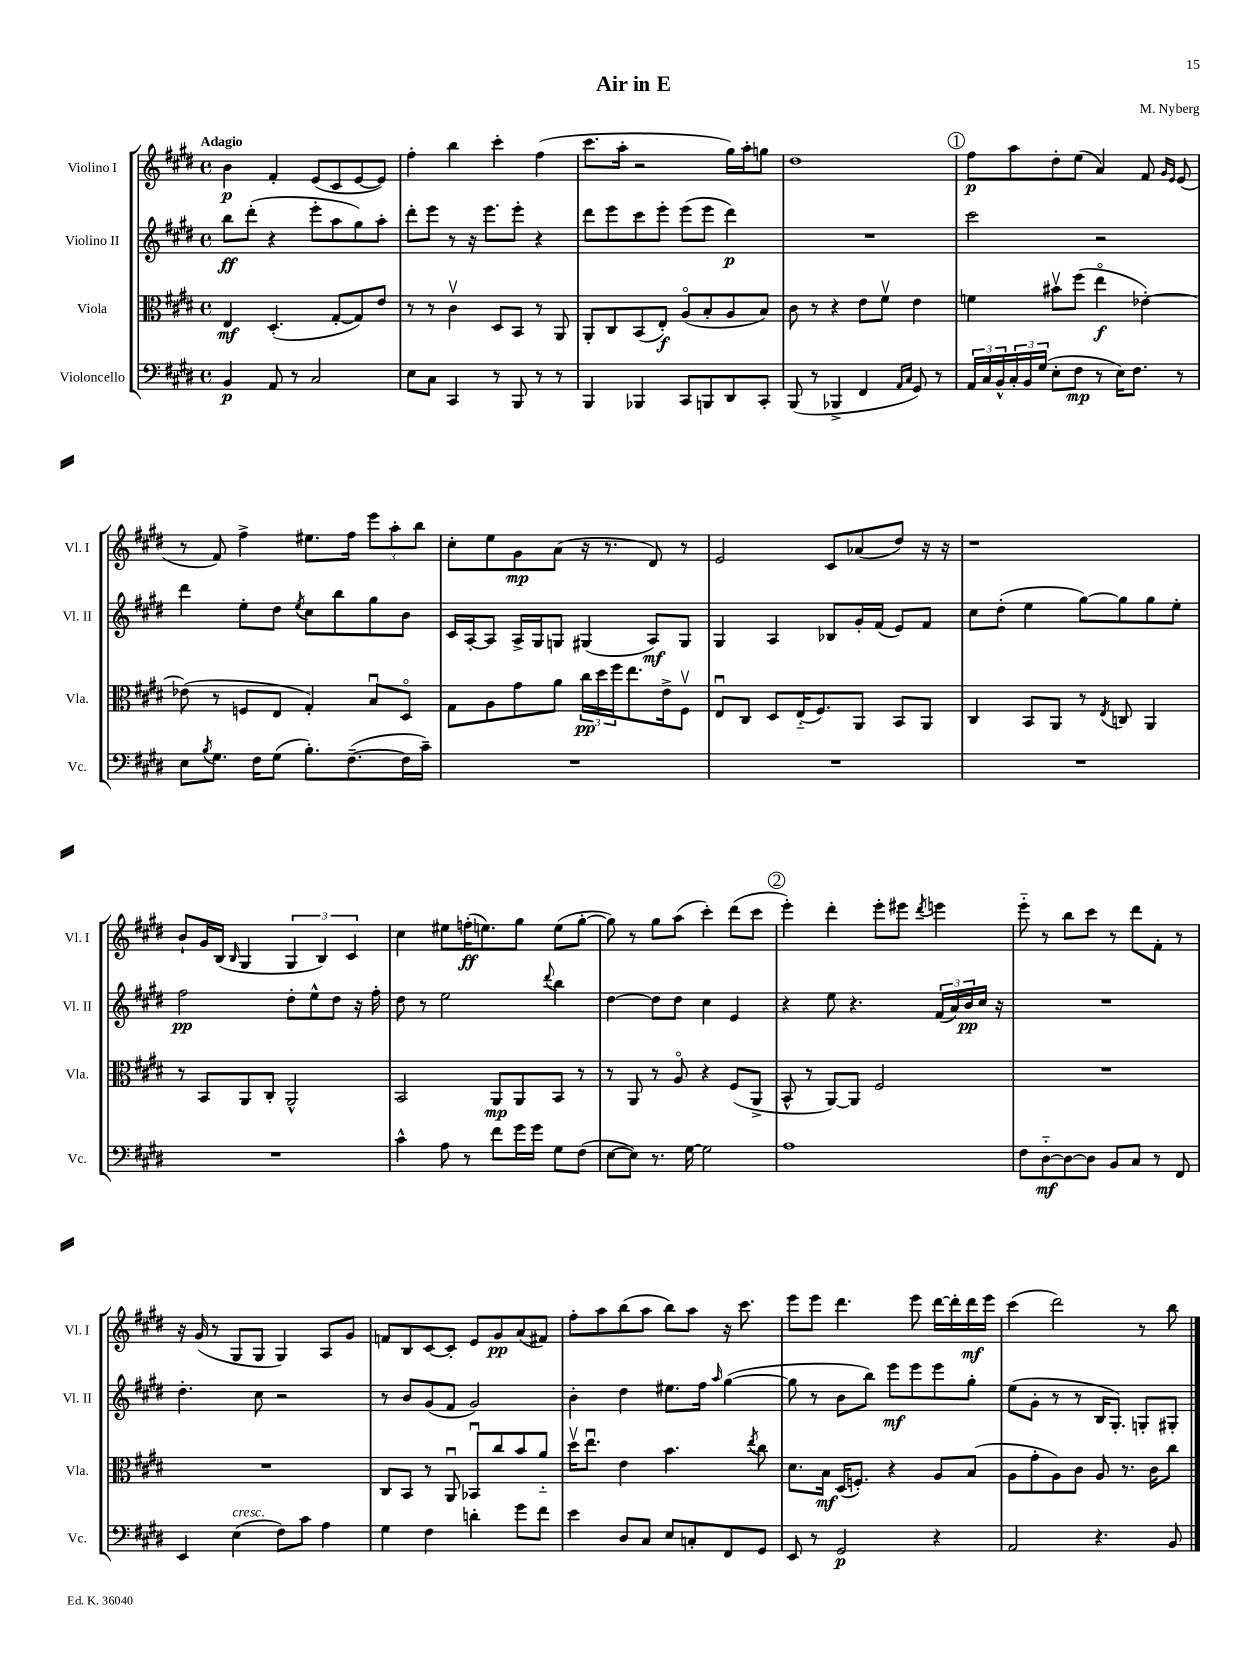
\header { title = "Air in E" composer = "M. Nyberg" }
<<
\new StaffGroup <<
\new Staff = "s0" \with { instrumentName = "Violino I" shortInstrumentName = "Vl. I" } {
    \clef treble \key e \major \defaultTimeSignature \time 4/4 \tempo "Adagio"
    b'4\p fis'4-. e'8( cis'8 e'8~ e'8) |
    fis''4-. b''4 cis'''4-. fis''4( |
    cis'''8. a''16-. r2 gis''16) a''16-. g''8 |
    dis''1 |
    \mark \markup { \circle "1" } fis''8\p a''8 dis''8-. e''8( a'4) fis'8 \grace { gis'16 e'16 } e'8( |
    r8 fis'8) fis''4-> eis''8. fis''16 \tuplet 3/2 { e'''8 a''8-. b''8 } |
    cis''8-. e''8 gis'8\mp a'8( r16 r8. dis'8) r8 |
    e'2 cis'8 aes'8( dis''8) r16 r16 |
    r1 |
    b'8-! gis'16 b16( \grace { b16 } gis4 \tuplet 3/2 { gis4 b4) cis'4 } |
    cis''4 eis''8 f''16-.\ff( e''8.) gis''8 e''8( gis''8~-. |
    gis''8) r8 gis''8 a''8( cis'''4-.) dis'''8( cis'''8 |
    \mark \markup { \circle "2" } e'''4-.) dis'''4-. e'''8-. eis'''8 \acciaccatura { dis'''8 } e'''4 |
    e'''8-_ r8 b''8 cis'''8 r8 dis'''8 fis'8-. r8 |
    r16 gis'16( r8 gis8 gis8 gis4) a8 gis'8 |
    f'8 b8 cis'8~ cis'8-. e'8 gis'8\pp a'8( fis'8) |
    fis''8-. a''8 b''8( a''8 b''8) a''8 r16 cis'''8. |
    e'''8 e'''8 dis'''4. e'''8 dis'''16~ dis'''16-. dis'''16\mf e'''16 |
    cis'''4( dis'''2) r8 b''8 \bar "|." |
}
\new Staff = "s1" \with { instrumentName = "Violino II" shortInstrumentName = "Vl. II" } {
    \clef treble \key e \major \defaultTimeSignature \time 4/4
    b''8\ff dis'''8-.( r4 e'''8-. a''8 gis''8) a''8-. |
    dis'''8-. e'''8 r8 r16 e'''8. e'''8-. r4 |
    dis'''8 e'''8 cis'''8 e'''8-. e'''8( e'''8 dis'''4\p) |
    R1 |
    \mark \markup { \circle "1" } cis'''2 r2 |
    dis'''4 e''8-. dis''8 \acciaccatura { e''8 } cis''8 b''8 gis''8 b'8 |
    cis'16 a16~-. a8 a16-> gis16 g8 gis4( a8\mf) gis8 |
    gis4 a4 bes8 gis'16-. fis'16( e'8) fis'8 |
    cis''8 dis''8-.( e''4 gis''8~) gis''8 gis''8 e''8-. |
    fis''2\pp dis''8-. e''8-^ dis''8 r16 fis''16-. |
    dis''8 r8 e''2 \appoggiatura { dis'''8 } b''4 |
    dis''4~ dis''8 dis''8 cis''4 e'4 |
    \mark \markup { \circle "2" } r4 e''8 r4. \tuplet 3/2 { fis'16( a'16) b'16\pp } cis''16 r16 |
    R1 |
    dis''4.-. cis''8 r2 |
    r8 b'8 gis'8( fis'8 gis'2) |
    b'4-. dis''4 eis''8. fis''16 \grace { a''16 } gis''4~( |
    gis''8 r8 b'8 b''8) e'''8\mf e'''8 e'''8 gis''8-. |
    e''8( gis'8-. r8 r8 b16 gis8.-.) g8-. gis8-. \bar "|." |
}
\new Staff = "s2" \with { instrumentName = "Viola" shortInstrumentName = "Vla." } {
    \clef alto \key e \major \defaultTimeSignature \time 4/4
    e4\mf dis4.-.( gis8~-. gis8) e'8 |
    r8 r8 cis'4\upbow dis8 b,8 r8 a,8 |
    a,8-. cis8 b,8( e8-.\f) a8\flageolet( b8-. a8 b8) |
    cis'8 r8 r4 e'8 fis'8\upbow e'4 |
    \mark \markup { \circle "1" } f'4 bis'8\upbow fis''8( e''4\flageolet\f ees'4~-.) |
    ees'8( r8 f8 e8 gis4-.) b8\downbow dis8\flageolet |
    gis8 a8 gis'8 a'8 \tuplet 3/2 { cis''16\pp dis''16 fis''16 } e''8. e'16-> fis8\upbow |
    e8\downbow cis8 dis8 e16-_( fis8.) a,8 b,8 a,8 |
    cis4 b,8 a,8 r8 \acciaccatura { e8 } c8 a,4 |
    r8 b,8 a,8 cis8-. a,2-^ |
    b,2 a,8\mp a,8 b,8 r8 |
    r8 a,8 r8 a8\flageolet r4 fis8( a,8-> |
    \mark \markup { \circle "2" } b,8-^ r8 a,8~) a,8 fis2 |
    R1 |
    R1 |
    cis8 b,8 r8 a,8\downbow bes,8\downbow cis''8 b'8 a'8-_ |
    dis''16\upbow e''8.\downbow e'4 b'4. \acciaccatura { e''8 } cis''8 |
    dis'8. b16\mf dis16( f8.-.) r4 a8 b8( |
    a8 gis'8-. a8) cis'8 a8 r8. cis'16 cis''8 \bar "|." |
}
\new Staff = "s3" \with { instrumentName = "Violoncello" shortInstrumentName = "Vc." } {
    \clef bass \key e \major \defaultTimeSignature \time 4/4
    b,4\p a,8 r8 cis2 |
    e8 cis8 cis,4 r8 b,,8 r8 r8 |
    b,,4 bes,,4 cis,8 b,,8 dis,8 cis,8-. |
    b,,8( r8 bes,,4-> fis,4 \grace { a,16 cis16 } gis,8) r8 |
    \mark \markup { \circle "1" } \tuplet 3/2 { a,16 cis16 b,16-^ } \tuplet 3/2 { cis16-. b,16 gis16( } e8-. fis8\mp r8 e16) fis8. r8 |
    e8 \acciaccatura { b8 } gis8. fis16 gis8( b8.-.) fis8.~--( fis16 cis'16--) |
    R1 |
    R1 |
    R1 |
    R1 |
    cis'4-^ a8 r8 fis'8 gis'16 gis'16 gis8 fis8( |
    e8~ e8) r8. gis16~ gis2 |
    \mark \markup { \circle "2" } a1 |
    fis8 dis8~-_\mf dis8~ dis8 b,8 cis8 r8 fis,8 |
    e,4 e4^\markup { \italic "cresc." }( fis8) cis'8 a4 |
    gis4 fis4 d'4-. gis'8 fis'8 |
    e'4 dis8 cis8 e8 c8-. fis,8 gis,8 |
    e,8 r8 gis,2\p r4 |
    a,2 r4. b,8 \bar "|." |
}
>>
>>
\layout { \context { \Score \remove "Bar_number_engraver" } }
